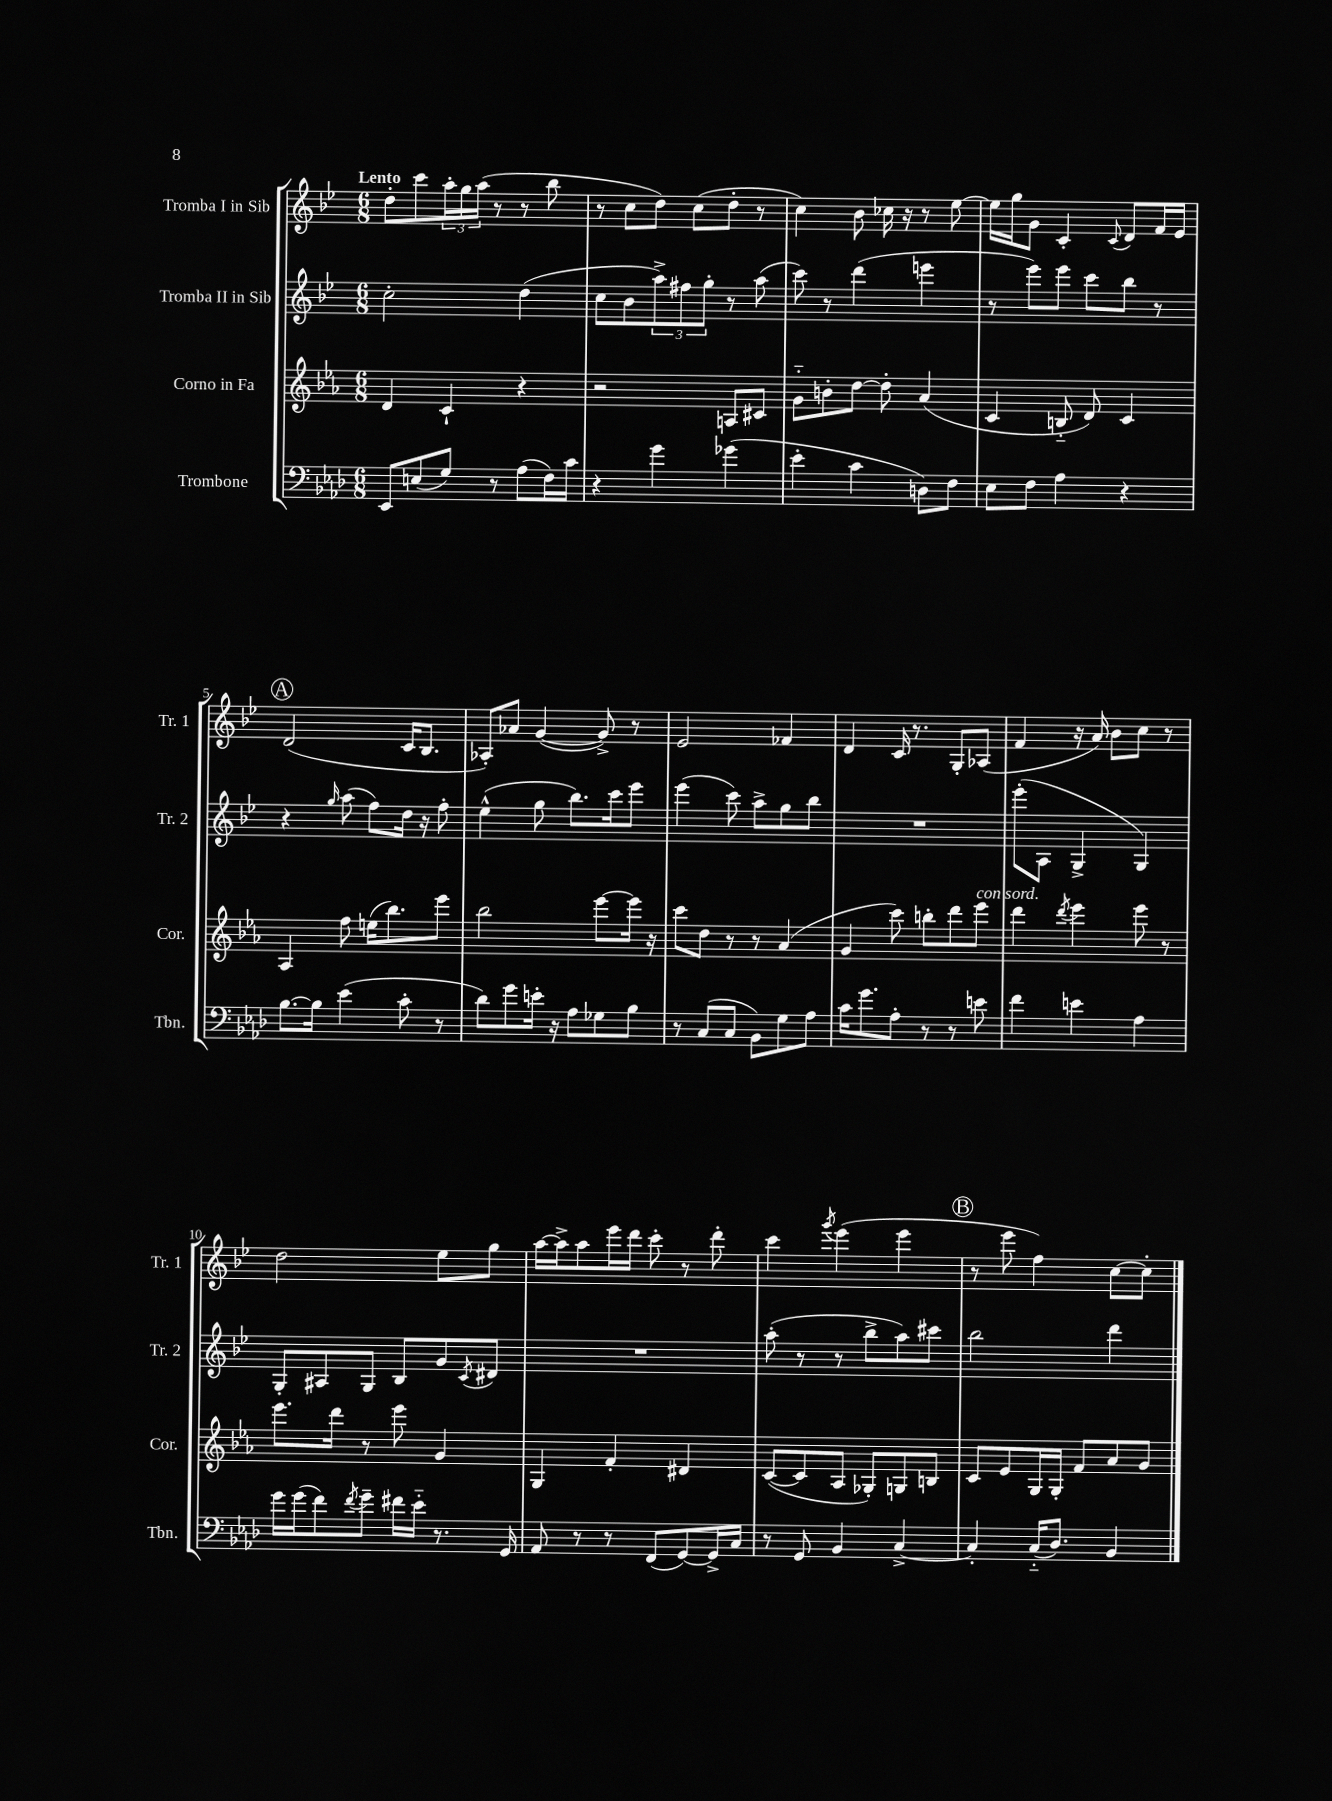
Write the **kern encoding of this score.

**kern	**kern	**kern	**kern
*staff4	*staff3	*staff2	*staff1
*clefF4	*clefG2	*clefG2	*clefG2
*k[b-e-a-d-]	*k[b-e-a-]	*k[b-e-]	*k[b-e-]
*M6/8	*M6/8	*M6/8	*M6/8
8EE-	4d	2cc'	8dd'
(8E	.	.	8ccc
8G)	4c`	.	24aa'
.	.	.	24gg
.	.	.	(24aa
8r	.	.	8r
(8A-	4r	(4dd	8r
16F)	.	.	8bb-
16c	.	.	.
=	=	=	=
4r	2r	8cc	8r
.	.	8b-	8cc
4g	.	12aa^)	8dd)
.	.	12ff#	.
.	.	.	(8cc
.	.	12gg'	.
(4g-	8A	8r	8dd'
.	8c#	(8aa	8r
=	=	=	=
4e-'	8g'~	8ccc)	4cc)
.	8b'	8r	.
4c	[8dd	(4ddd	8b-
.	8dd']	.	16cc-
.	.	.	16r
8D)	(4a-	4eee	8r
8F	.	.	[8ee-
=	=	=	=
8E-	4c	8r	16ee-]
.	.	.	16gg
8F	.	8eee-)	8g
4A-	8B'~	8eee-	4c'
.	8d)	8ccc	.
.	.	.	8qqc
4r	4c	8bb-	8d
.	.	8r	16f
.	.	.	16e-
=	=	=	=
[8.B-	4A-	4r	(2d
16B-]	.	.	.
.	.	16qqgg	.
(4e-	8ff	(8aa	.
.	(16ee	8ff)	.
.	8.bb-)	.	.
8c'	.	16dd	16c
.	.	16r	8.B-
8r	8eee-	8ff'	.
=	=	=	=
8d-)	2bb-	(4ee-^^	8A-')
8g	.	.	8a-
16e'	.	8gg	([4g
16r	.	.	.
8A-	.	8.bb-)	.
8G-	[8eee-	.	8g^])
.	.	16ccc	.
8B-	16eee-]	8eee-	8r
.	16r	.	.
=	=	=	=
8r	8ccc	(4eee-	2e-
(8C	8dd	.	.
8C	8r	8ccc)	.
8BB-)	8r	8aa^	.
8G	(4a-	8gg	4f-
8A-	.	8bb-	.
=	=	=	=
16c	4g	2.r	4d
8.g	.	.	.
8A-'	8ccc)	.	16c
.	.	.	8.r
8r	8bb'	.	.
8r	8ddd	.	8G'
8e	8eee-	.	(8A-
=	=	=	=
4f	4ddd	(8eee-'	4f
.	.	8A	.
.	8qddd	.	.
4e	4eee-	4G^	16r
.	.	.	16a)
.	.	.	8b-
4A-	8eee-	4G)	8cc
.	8r	.	8r
=	=	=	=
16g	8.eee-	8G'	2dd
(16g	.	.	.
8f)	.	8A#	.
.	16ddd	.	.
8qf	.	.	.
8g~	8r	8G	.
16f#	8eee-	8B-	.
16e-'~	.	.	.
8.r	4g	8g	8ee-
.	.	8qc	.
.	.	8d#	8gg
16GG	.	.	.
=	=	=	=
8AA-	4G	2.r	[16aa
.	.	.	16aa^]
8r	.	.	8aa
8r	4f'	.	16eee-
.	.	.	16ddd
(8FF	.	.	8ccc'
[8GG)	4d#	.	8r
16GG^]	.	.	8ddd'
16C	.	.	.
=	=	=	=
8r	([8c	(8aa'	4ccc
8GG	8c]	8r	.
.	.	.	8qggg
4BB-	8A-	8r	(4eee-
.	8G-')	8bb-^	.
[4C^	8G	8aa)	4eee-
.	8B	8ccc#	.
=	=	=	=
4C']	8c	2bb-	8r
.	8e-	.	8eee-
(16C'~	16G	.	4ff)
8.D-)	16G'	.	.
.	8f	.	.
4BB-	8a-	4ddd	[8cc
.	8g	.	8cc']
==	==	==	==
*-	*-	*-	*-
